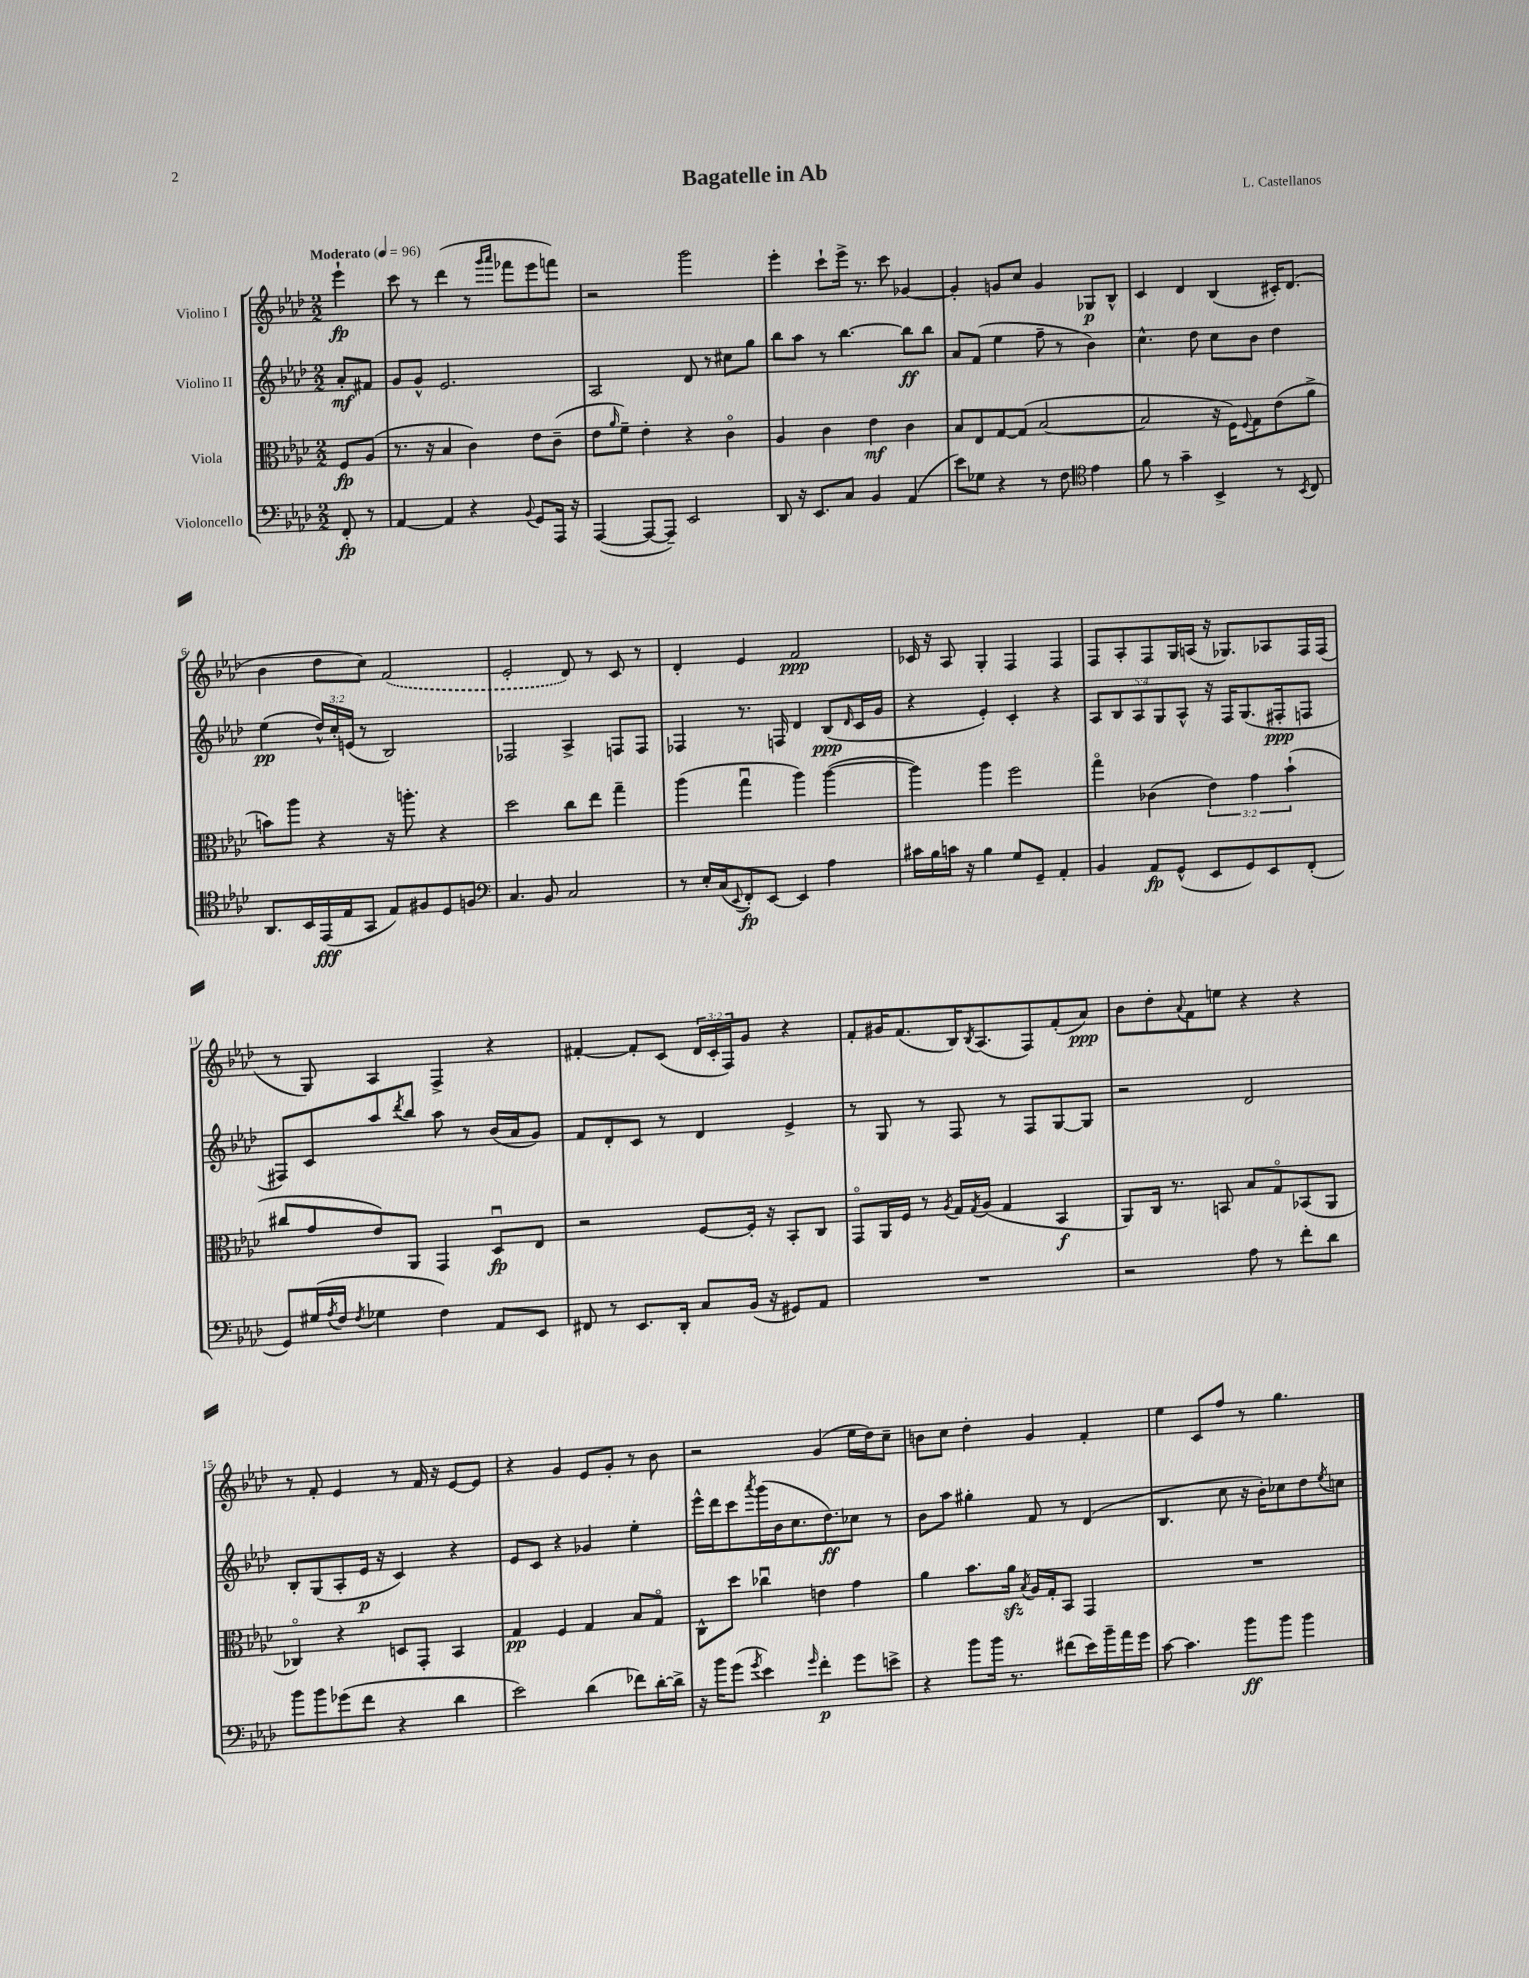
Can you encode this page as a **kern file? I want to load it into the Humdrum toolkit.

**kern	**kern	**kern	**kern
*staff4	*staff3	*staff2	*staff1
*clefF4	*clefC3	*clefG2	*clefG2
*k[b-e-a-d-]	*k[b-e-a-d-]	*k[b-e-a-d-]	*k[b-e-a-d-]
*M2/2	*M2/2	*M2/2	*M2/2
*MM96	*MM96	*MM96	*MM96
8FF'	8F	8a-'	4eee-`
8r	(8A-	8f#	.
=	=	=	=
[4AA-	8.r	8g	8ccc
.	.	8g^^	8r
.	16r	.	.
4AA-]	4B-	2.e-	(4ddd-
4r	4c)	.	8r
.	.	.	16qqggg
.	.	.	16qqaaa-
.	.	.	8fff-
8qqBB-	.	.	.
8GG	8e-	.	8eee-
16AAA-	(8c~	.	8fff)
16r	.	.	.
=	=	=	=
([4AAA-	8e-	2A-	2r
.	16qqa-	.	.
.	8f~)	.	.
8AAA-_	4e-'	.	.
8AAA-~])	.	.	.
2EE-	4r	8d-	2ggg
.	.	8r	.
.	4co	8cc#	.
.	.	8gg	.
=	=	=	=
8DD-	4A-	8bb-	4eee-'
16r	.	8aa-	.
8.EE-	.	.	.
.	4c	8r	8ccc`
8C	.	[4.bb-	16eee-^
.	.	.	8.r
4BB-	4e-	.	.
.	.	.	8ccc
(4AA-	4c	8bb-]	[4g-
.	.	8bb-	.
=	=	=	=
8e-)	8B-	8a-	4g-']
8G-	8E-	(8f	.
4r	[8G	4ee-	8g
.	(8G]	.	8cc
8r	[2B-	8ff~	4g
8F	.	8r	.
*clefC4	*	*	*
4e-	.	4b-)	8G-
.	.	.	8B-^^
=	=	=	=
8f	2B-]	4.cc^^	4c
8r	.	.	.
4g~	.	.	4d-
.	.	8dd-	.
4BB-^	16r	8cc	(4B-
.	16F)	.	.
.	8qqF	.	.
.	8G	8b-	.
8r	(8e-	4dd-	16c#')
.	.	.	(8.d-
8qBB-	.	.	.
8C	8a-^	.	.
=	=	=	=
8.AA-	8b)	(4ee-	4b-
.	8aa-	.	.
16BB-	.	.	.
(16EE-	4r	24dd-^^)	8dd-
.	.	24cc'	.
16E-	.	.	.
.	.	(24e	.
8GG	.	8r	8cc)
8E-)	16r	2B-)	(2f
.	8.aa'	.	.
8F#	.	.	.
8D-	4r	.	.
8F	.	.	.
=	=	=	=
*clefF4	*	*	*
4.C	2dd-	2F-	2e-'
8BB-	.	.	.
2C	8cc	4A-^	8d-)
.	8ee-	.	8r
.	4gg~	8F	8c
.	.	8F	8r
=	=	=	=
8r	(4aa-	4F-	4d-'
16E-'	.	.	.
(16C	.	.	.
8qqEE-	.	.	.
8FF')	4ggu	8.r	4e-
[8EE-	.	.	.
.	.	16F	.
4EE-]	4aa-)	4d-	2f
4A-	([4aa-	(8B-	.
.	.	16qqd-	.
.	.	16c	.
.	.	16g	.
=	=	=	=
16c#	4aa-])	4r	16c-
16B-	.	.	16r
16c	.	.	8A-
16r	.	.	.
4B-	4aa-	4e-')	4G'
8G	2ff	4c'	4F
8GG~	.	.	.
4AA-'	.	4r	4F
=	=	=	=
4BB-	4ggo	10A-	8F
.	.	10B-	.
.	.	.	8A-'
.	.	10A-	.
8AA-	(4c-	.	8F
.	.	10G	.
(8GG^^	.	.	16G
.	.	10A-^^	.
.	.	.	(16A
8EE-	6e-)	16r	16r
.	.	16F	8.G-)
8GG)	.	(8.G	.
.	6g	.	.
8EE-	.	.	8A-
.	.	16F#'	.
.	(6b-`	.	.
(8FF'	.	8F	16F
.	.	.	(16F
=	=	=	=
8GG)	8cc#	8F#)	8r
(16G#	8g	8c	8G)
8qA-	.	.	.
16F	.	.	.
8qF	.	.	.
4G-	8e-)	8aa-	4A-
.	.	8qddd-	.
.	8AA-	8bb-	.
4F)	4GG	8aa-	4F^
.	.	8r	.
8AA-	8D-u	(16b-	4r
.	.	16a-	.
8EE-	8E-	8g)	.
=	=	=	=
8FF#	2r	8f	[4f#'
8r	.	8d-'	.
8.EE-	.	8c	8f#']
.	.	8r	(8c
16DD-'	.	.	.
8C	[8F	4d-	24d-
.	.	.	24c'
.	.	.	24F)
(16BB-	16F']	.	8g
16r	16r	.	.
8GG#)	8BB-'	4e-^	4r
8AA-	8C	.	.
=	=	=	=
1r	8GGo	8r	8f'
.	16AA-	8G	16g#
.	16F	.	(8.f
.	8r	8r	.
.	8qA-	.	.
.	16G	8F	16B-)
.	8qG	.	8qB-
.	(16A-	.	(8.A-
.	4G	8r	.
.	.	8F	8F)
.	4BB-	[8G	(8f'
.	.	8G]	8a-)
=	=	=	=
2r	8AA-)	2r	8b-
.	16C	.	8dd-'
.	8.r	.	.
.	.	.	8qqa-
.	.	.	8f
.	8BB	.	8ee
8A-	8B-	2d-	4r
8r	8Go	.	.
8f'	(8BB-	.	4r
8d-	8AA-	.	.
=	=	=	=
8b-	4C-o)	8B-'	8r
8b-	.	(8G	8f'
(8g-	4r	8A-'	4e-
8f	.	16e-	.
.	.	16r	.
4r	8D	4c)	8r
.	8GG'	.	16f
.	.	.	16r
4d-	4BB-	4r	[8e-
.	.	.	8e-]
=	=	=	=
2e-)	4G	8e-	4r
.	.	8c	.
.	4F	4r	4g
(4d-	4G	4g-	8e-
.	.	.	8g'
8f-)	8B-	4ee-'	8r
[16d-'	8Go	.	8b-
16d-^]	.	.	.
=	=	=	=
16r	8C^^	16eee-^^	2r
16b-	.	16ddd-	.
(8g	8dd-	8ccc	.
8qg	.	8qaaa-	.
4e-)	4cc-u	(16ggg	.
.	.	16b-	.
.	.	8.cc	.
16qqg	.	.	.
4f'	4e	.	(4g
.	.	8.dd-)	.
8g	4g	8cc-	16ee-
.	.	.	16dd-)
8e^	.	8r	8cc~
=	=	=	=
4r	4a-	8b-	8b
.	.	8aa-	8cc
8b-	8.b-	4gg#'	4dd-'
16b-	.	.	.
8.r	16a-	.	.
.	8qB-	.	.
.	16A-	8f	4g
.	16G'	.	.
(8f#	8BB-	8r	.
16e-)	4GG	(4d-	4f'
16b-~	.	.	.
16a-	.	.	.
16g	.	.	.
=	=	=	=
[8c	1r	4.B-	4ee-
4.c]	.	.	.
.	.	.	8c
.	.	8cc	8ff
8b-	.	16r	8r
.	.	16b-')	.
8b-	.	8cc-	4.gg
4b-	.	8dd-	.
.	.	8qee-	.
.	.	8cc	.
==	==	==	==
*-	*-	*-	*-
